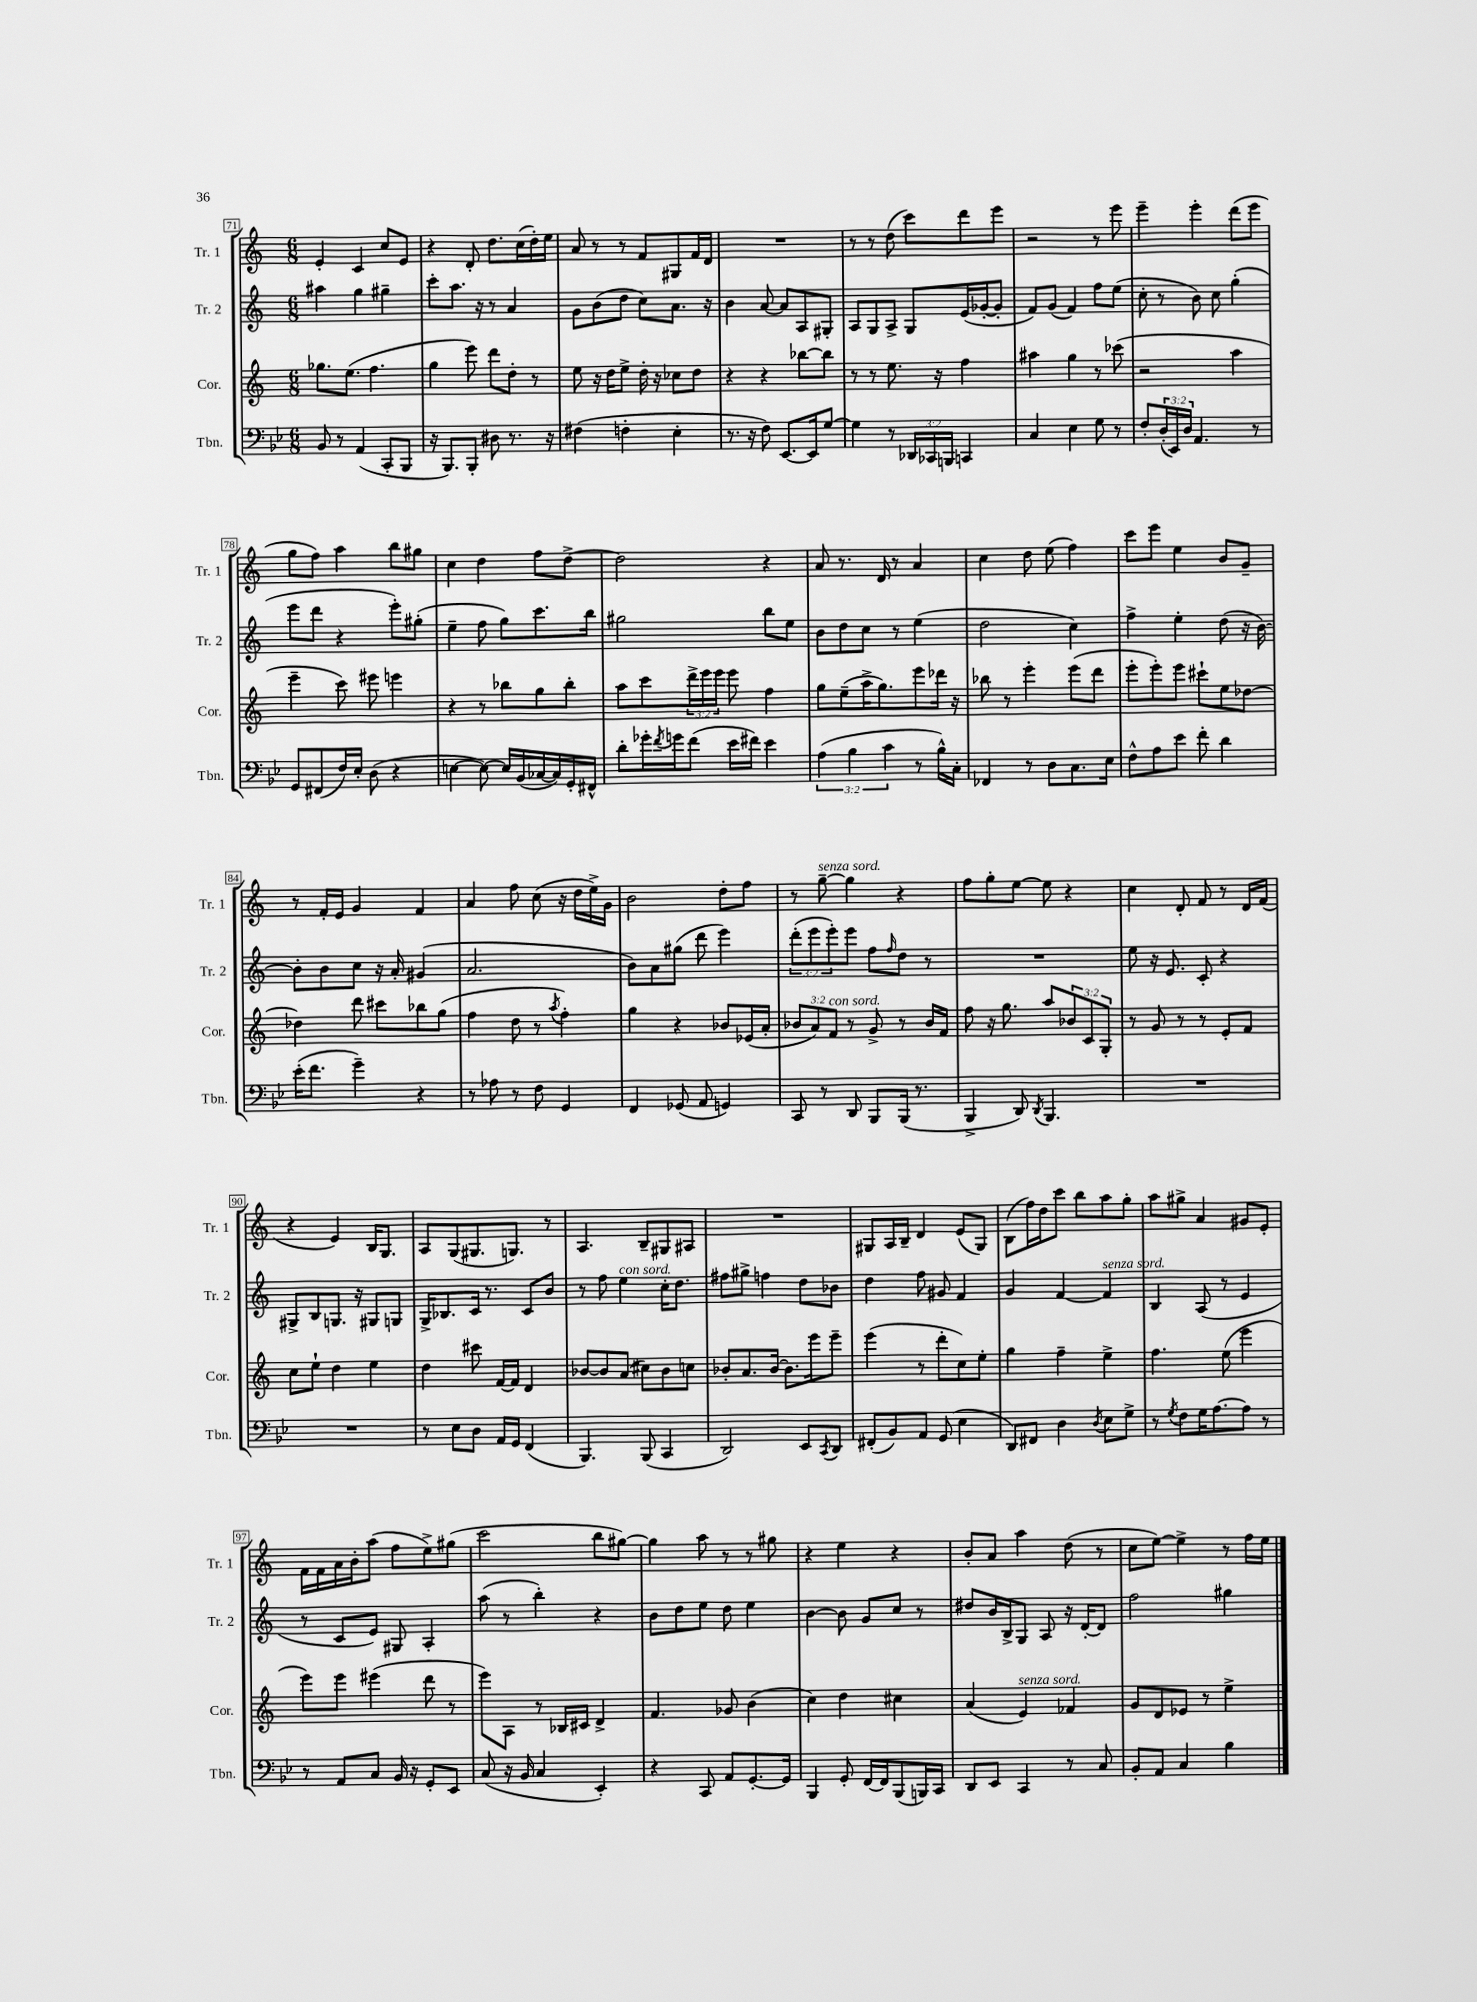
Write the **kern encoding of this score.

**kern	**kern	**kern	**kern
*staff4	*staff3	*staff2	*staff1
*clefF4	*clefG2	*clefG2	*clefG2
*k[b-e-]	*k[]	*k[]	*k[]
*M6/8	*M6/8	*M6/8	*M6/8
8BB-/	8.gg-\L	4aa#\	4e'/
8r	.	.	.
.	(8.ee\J	.	.
(4AA/	.	4gg\	4c/
.	4.ff\	.	.
8CC'/L	.	4gg#~\	8cc/L
8BBB-/J	.	.	8e/J
=	=	=	=
16r	4gg\	8ccc'\L	4r
8.BBB-/L)	.	.	.
.	.	8.aa\J	.
8BBB-'/J	8eee\)	.	8d'/
.	.	16r	.
8D#\	8ddd\L	8r	8.dd\L
8.r	8dd'\J	4a/	.
.	.	.	(16cc\L
.	8r	.	16dd'\)
16r	.	.	16ee\JJ
=	=	=	=
(4F#\	8ee\	8g\L	8a/
.	16r	(8b\	8r
.	16dd\LK	.	.
4F'\	8ee^\J	8dd\J	8r
.	16dd'\	8cc\L)	8f/L
.	16r	.	.
4E-'\	8cc-\L	8.a\J	8G#/
.	8dd\J	.	16f/L
.	.	16r	16d/JJ
=	=	=	=
8.r	4r	4b\	2.r
16r	.	.	.
8F\)	4r	[8a/	.
[8.EE-/L	.	8a/]L	.
.	[8bb-\L	8A/	.
16EE-/]k	.	.	.
[8G/J	8bb-\]J	8G#'/J	.
=	=	=	=
4G\]	8r	8A/L	8r
.	8r	8G/	8r
8r	8.ee\	8A^/J	(8dd\
24DD-/LL	.	8G/L	8ccc\L)
24CC-/	.	.	.
.	16r	.	.
24BBB/JJ	.	.	.
4CC/	4ff\	(16e/L	8ddd\
.	.	[16g-'/J	.
.	.	8g-'/]J	8eee\J
=	=	=	=
4C/	4aa#\	8f/L)	2r
.	.	(8g/J	.
4E-\	4gg\	4f/)	.
8G\	8r	8ff\L	8r
8r	(8ccc-\	(8ee\J	8eee\
=	=	=	=
8F'/L	2r	8cc'\	4eee~\
(24D'/L	.	8r	.
24EE-/)	.	.	.
24D/JJ	.	.	.
4.AA/	.	8b\)	4eee'\
.	.	8cc\	.
.	4aa\	(4gg'\	(8ddd\L
8r	.	.	8eee\J
=	=	=	=
8GG/L	4eee~\	8eee\L	8gg\L
(8FF#/	.	8ddd\J	8ff\J)
16F/L)	8ccc\)	4r	4aa\
16E-'/JJ	.	.	.
(8D\	8eee#\	.	.
4r	4eee\	8eee'\L)	8bb\L
.	.	(8gg#'\J	8gg#\J
=	=	=	=
[4E\	4r	4ee~\	4cc\
8E\_)	8r	8ff\	4dd\
16E/]LL	8bb-\L	8gg\L)	.
(16BB-/	.	.	.
[16C-/	8gg\	8.ccc\	8ff\L
16C-/])	.	.	.
16GG'/	8bb-'\J	.	[8dd^\J
16FF#^^/JJ	.	16bb\Jk	.
=	=	=	=
8d'\L	8aa\L	2gg#\	2dd\]
16g-'\L	8ccc\	.	.
8qf/	.	.	.
16g\J	.	.	.
(8f\J	24ddd^\L	.	.
.	24eee\	.	.
.	24eee\JJ	.	.
16e-\LL	8eee\	.	.
16f#\JJ)	.	.	.
4e-\	4ff\	8bb\L	4r
.	.	8ee\J	.
=	=	=	=
(6A\	8gg\L	8b\L	8a/
.	(8ee~\	8dd\	8.r
6B-\	.	.	.
.	16aa^\K	8cc\J	.
.	8.gg\)	.	16d/
6c\	.	.	.
.	.	8r	8r
8r	8eee\	(4ee\	4a/
16B-^^\LL)	16ddd-\Jk	.	.
16C'\JJ	16r	.	.
=	=	=	=
4FF-/	8bb-\	2dd\	4cc\
.	8r	.	.
8r	4eee'\	.	8dd\
8D\L	.	.	(8ee\
8.C\	(8eee\L	4cc\)	4ff\)
.	8ddd\J	.	.
16E-\Jk	.	.	.
=	=	=	=
8F^^\L	8eee'\L	4ff^\	8ccc\L
8A\	8eee'\)	.	8eee\J
8e-\J	8eee\J	4ee'\	4ee\
8f'\	8ccc#`\L	.	.
4d\	8ee\	(8dd\	8b/L
.	[8dd-\J	16r	8g~/J
.	.	[16b\)	.
=	=	=	=
(16e-'\LK	4dd-\]	8b'\]L	8r
8.f\J	.	.	.
.	.	8b\	16f'/LL
.	.	.	16e/JJ
4g~\)	8ddd\	8cc\J	4g/
.	8ccc#\L	16r	.
.	.	16a'/	.
4r	8bb-\	(4g#/	4f/
.	(8gg\J	.	.
=	=	=	=
8r	4ff\	2.a/	4a/
8A-\	.	.	.
8r	8dd\	.	8ff\
8F\	8r	.	(8cc\
.	8qaa/	.	.
4GG/	4ff'\)	.	16r
.	.	.	16dd\LL
.	.	.	16ee^\)
.	.	.	16g\JJ
=	=	=	=
4FF/	4gg\	8b\L)	2b\
.	.	8a\	.
(8GG-/	4r	(8gg#\J	.
8AA/	.	8ddd\	.
4GG/)	8b-/L	4eee\)	8dd'\L
.	(16e-/L	.	8ff\J
.	16a'/JJ	.	.
=	=	=	=
8CC/	12b-/L	(12ddd'\L	8r
.	12a/)	12eee\	.
8r	.	.	[8gg~\
.	12f/J	12eee'\)	.
8DD/	8r	8eee\J	4gg\]
8BBB-/L	8g^/	8ff\L	.
.	.	16qqff/	.
(16BBB-/Jk	8r	8dd\J	4r
8.r	.	.	.
.	16b-/LL	8r	.
.	16f/JJ	.	.
=	=	=	=
4BBB-^/	8ff\	2.r	8ff\L
.	16r	.	8gg'\
.	8.gg\	.	.
8DD/)	.	.	[8ee\J
8qDD/	.	.	.
4.BBB-/	8aa/L	.	8ee\]
.	12b-/	.	4r
.	12c/	.	.
.	12G'/J	.	.
=	=	=	=
2.r	8r	8ee\	4cc\
.	8g/	16r	.
.	.	8.e/	.
.	8r	.	8d'/
.	8r	8c'/	8f/
.	8e'/L	4r	8r
.	8f/J	.	16d/LL
.	.	.	(16f/JJ
=	=	=	=
2.r	8cc\L	8G#^/L	4r
.	8ee`\J	8B/	.
.	4dd\	8.G/J	4e/)
.	.	16r	.
.	4ee\	8G#/L	16B/LK
.	.	.	8.G/J
.	.	8G/J	.
=	=	=	=
8r	4dd\	16G^/LK	8A/L
.	.	8.B-/	.
8E-\L	.	.	(8G/
8D\J	8ccc#\	16c/Jk	8.G#/
.	.	8.r	.
16AA/LL	[16f/LL	.	.
16GG/JJ	16f/]JJ	.	8.G/J)
(4FF/	4d/	8c/L	.
.	.	8b/J	8r
=	=	=	=
4.BBB-/)	[8b-/L	8r	4.A/
.	8b-/]	8ff\	.
.	(8a/J	4ee\	.
(8BBB-/	8cc#\L)	.	8B~/L
4CC/	8b-\	16cc'\LK	8G#/
.	.	8.dd\J	.
.	8cc\J	.	8A#/J
=	=	=	=
2DD/)	8b-'/L	8ff#\L	2.r
.	8.a/	8gg#^\J	.
.	.	4ff\	.
.	[16b-/Jk	.	.
.	8.b-\]L	.	.
8EE-/L	.	8dd\L	.
.	16eee\k	.	.
8qCC/	.	.	.
8DD/J	8eee~\J	8b-\J	.
=	=	=	=
(8FF#'/L	(4eee\	4dd\	8G#/L
8BB-/)	.	.	16A/L
.	.	.	16B~/JJ
8AA/J	8r	8ff\	4d/
(8GG/	8ddd'\L	8g#/	.
4E-\	8cc\)	4f/	(8e/L
.	8ee'\J	.	8G#/J)
=	=	=	=
8DD/L)	4gg\	4g/	(8B\L
8FF#/J	.	.	16ff\L)
.	.	.	16dd\J
4D\	4ff~\	[4f/	8ccc\J
.	.	.	8bb\L
8qD/	.	.	.
8E-\L	4ee^\	4f/]	8aa\
8G^\J	.	.	8gg'\J
=	=	=	=
8r	4.ff\	4B/	8aa\L
8qG/	.	.	.
8F\L	.	.	8gg#^\J
16G\K	.	(8A/	4a/
[8.A\	.	.	.
.	(8ee\	8r	.
8A\]J	4eee\	4e/	8g#/L
8r	.	.	8e'/J
=	=	=	=
8r	8eee\L)	8r	16f\LL
.	.	.	16f\
8AA/L	8eee\J	8c/L	16a\
.	.	.	16b'\J
8C/J	(4eee#\	8e/J)	(8aa\J
16BB-/	.	8G#/	8ff\L
16r	.	.	.
8GG'/L	8ddd\	4A'/	8ee^\)
8EE-/J	8r	.	(8gg#\J
=	=	=	=
(8C/	8eee\L)	(8aa\	2ccc\
16r	8A\J	8r	.
16BB-/	.	.	.
4C/	8r	4bb'\)	.
.	16B-/LL	.	.
.	16c#/JJ	.	.
4EE-'/)	4d^/	4r	8bb\L
.	.	.	[8gg#\J)
=	=	=	=
4r	4.f/	8b\L	4gg#\]
.	.	8dd\	.
8CC/	.	8ee\J	8aa\
8AA/L	8g-/	8dd\	8r
[8.GG'/	(4b\	4ee\	8r
.	.	.	8gg#\
16GG/]Jk	.	.	.
=	=	=	=
4BBB-/	4cc\)	[4b\	4r
8GG'/	4dd\	8b\]	4ee\
[16FF/LL	.	8g/L	.
16FF/]J	.	.	.
(8BBB-/	4cc#\	8cc/J	4r
16BBB/L)	.	8r	.
16CC/JJ	.	.	.
=	=	=	=
8DD/L	(4a/	8dd#/L	8b'/L
8EE-/J	.	16b/L	8a/J
.	.	16B^/J	.
4CC/	4e/)	8G/J	4aa\
.	.	8A/	.
8r	4f-/	16r	(8dd\
.	.	[16d'/LK	.
8C/	.	8d/]J	8r
=	=	=	=
8BB-'/L	8g/L	2ff\	8cc\L
8AA/J	8d/	.	[8ee\J)
4C/	8e-/J	.	4ee^\]
.	8r	.	.
4B-\	4ee^\	4gg#\	8r
.	.	.	16ff\LL
.	.	.	16ee\JJ
==	==	==	==
*-	*-	*-	*-
